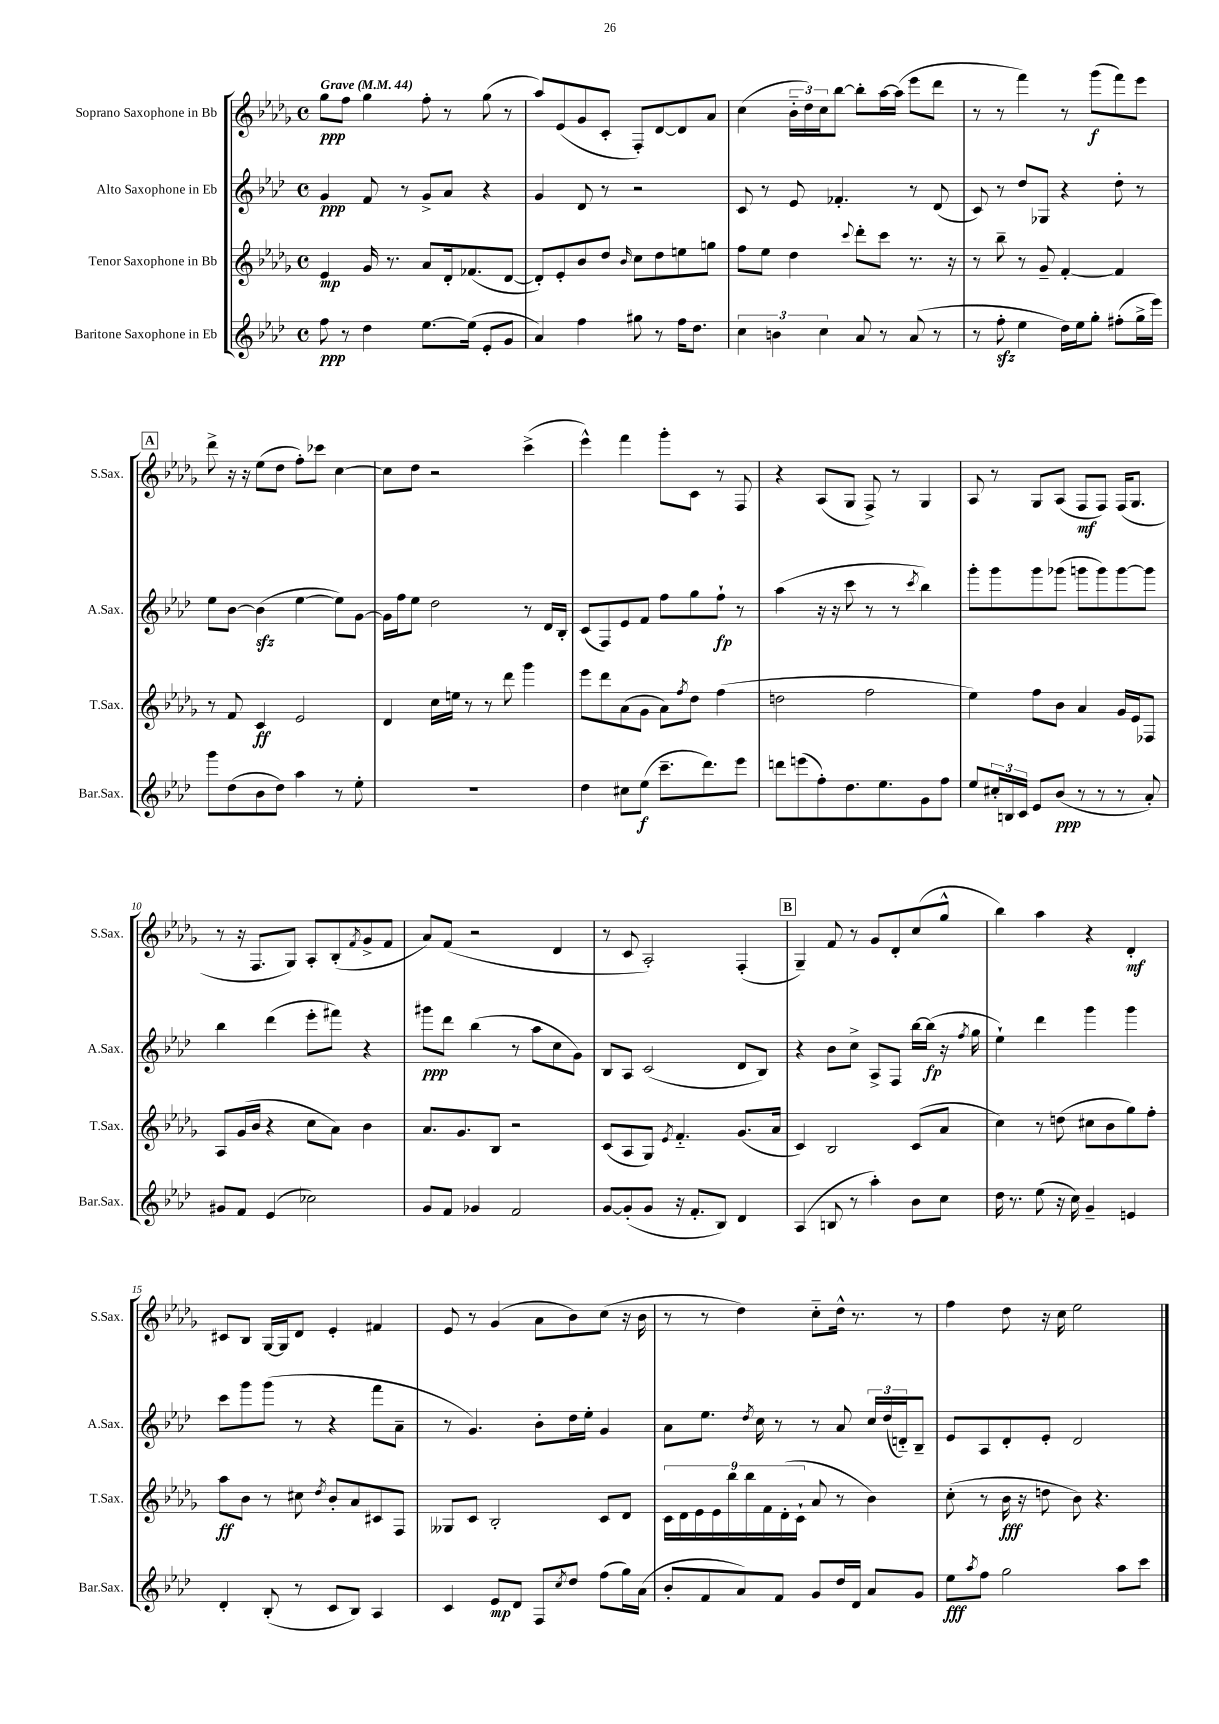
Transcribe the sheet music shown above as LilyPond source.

<<
\new StaffGroup <<
\new Staff = "s0" \with { instrumentName = "Soprano Saxophone in Bb" shortInstrumentName = "S.Sax." } {
    \clef treble \key des \major \defaultTimeSignature \time 4/4 \tempo "Grave" 4 = 44
    ges''8\ppp f''8 ges''4 f''8-. r8 ges''8( r8 |
    aes''8) ees'8( ges'8 c'8-. f8-.) des'8~ des'8 aes'8 |
    c''4( \tuplet 3/2 { bes'16-_ des''16) c''16 } bes''8~ bes''8-. aes''16~ aes''16( ees'''8 des'''8 |
    r8 r8 f'''4) r8 ges'''8\f( f'''8) ees'''8 |
    \mark \markup { \box "A" } des'''8-> r16 r16 ees''8( des''8 f''8-.) ces'''8 c''4~ |
    c''8 des''8 r2 c'''4->( |
    ees'''4-^) f'''4 ges'''8-. c'8 r8 f8 |
    r4 aes8( ges8 f8->) r8 ges4 |
    aes8 r8 ges8 aes8( f8\mf f8) f16( ges8. |
    r8 r16 f8. ges8) aes8-. bes8-.( \acciaccatura { f'8 } ges'8-> f'8 |
    aes'8) f'8( r2 des'4 |
    r8 c'8 aes2-.) f4-.( |
    \mark \markup { \box "B" } ges4--) f'8 r8 ges'8 des'8-. c''8( ges''8-^ |
    bes''4) aes''4 r4 des'4-.\mf |
    cis'8 bes8 ges16~ ges16 des'8 ees'4-. fis'4 |
    ees'8 r8 ges'4( aes'8 bes'8) c''8( r16 bes'16 |
    r8 r8 des''4) c''8-_ des''16-^ r8. r8 |
    f''4 des''8 r16 c''16 ees''2 \bar "|." |
}
\new Staff = "s1" \with { instrumentName = "Alto Saxophone in Eb" shortInstrumentName = "A.Sax." } {
    \clef treble \key aes \major \defaultTimeSignature \time 4/4
    g'4\ppp f'8 r8 g'8-> aes'8 r4 |
    g'4 des'8 r8 r2 |
    c'8 r8 ees'8 fes'4.-. r8 des'8( |
    c'8) r8 des''8 ges8 r4 des''8-. r8 |
    \mark \markup { \box "A" } ees''8 bes'8~ bes'4\sfz( ees''4~ ees''8) g'8~ |
    g'16 f''16 ees''8 des''2 r8 des'16 bes16-. |
    c'8( f8) ees'8 f'8 f''8 g''8 f''8-!\fp r8 |
    aes''4( r16 r16 c'''8 r8 r8 \acciaccatura { c'''8 } bes''4) |
    g'''8-. g'''8 g'''8 ges'''8( g'''8 g'''8) g'''8~ g'''8 |
    bes''4 des'''4( ees'''8-. fis'''8) r4 |
    gis'''8\ppp des'''8 bes''4( r8 aes''8 c''8 g'8) |
    bes8 aes8 c'2( des'8 bes8) |
    \mark \markup { \box "B" } r4 bes'8 c''8-> aes8-> f8 bes''16~ bes''16\fp( r16 \acciaccatura { f''8 } g''16 |
    ees''4-!) des'''4 g'''4 g'''4 |
    c'''8 g'''8 g'''8( r8 r4 f'''8 aes'8-- |
    r8 g'4.) bes'8-. des''16 ees''16-. g'4 |
    aes'8 ees''8. \acciaccatura { des''8 } c''16 r8 r8 aes'8 \tuplet 3/2 { c''16 des''16( d'16-_) } bes8-- |
    ees'8 aes8 des'8-. ees'8-. des'2 \bar "|." |
}
\new Staff = "s2" \with { instrumentName = "Tenor Saxophone in Bb" shortInstrumentName = "T.Sax." } {
    \clef treble \key des \major \defaultTimeSignature \time 4/4
    ees'4\mp ges'16 r8. aes'8 des'16-. fes'8.( des'8~ |
    des'8-.) ees'8-. bes'8 des''8 \grace { bes'16 } c''8 des''8 e''8 g''8 |
    f''8 ees''8 des''4 \appoggiatura { c'''8 } des'''8-. c'''8 r8. r16 |
    r8 bes''8-- r8 ges'8-- f'4~-. f'4 |
    \mark \markup { \box "A" } r8 f'8 c'4\ff ees'2 |
    des'4 c''16 e''16 r8 r8 des'''8 ges'''4 |
    ees'''8 des'''8 aes'8( ges'8 aes'8) \acciaccatura { f''8 } des''8 f''4( |
    d''2 f''2 |
    ees''4) f''8 bes'8 aes'4 ges'16 ees'16 fes8 |
    aes8 ges'16( bes'16 r4 c''8 aes'8) bes'4 |
    aes'8. ges'8. bes8 r2 |
    c'8( aes8 ges8) \acciaccatura { ees'8 } f'4.-_ ges'8.( aes'16 |
    \mark \markup { \box "B" } c'4) bes2 c'8( aes'8 |
    c''4) r8 d''8( cis''8 bes'8 ges''8) f''8-. |
    aes''8\ff bes'8 r8 cis''8 \acciaccatura { des''8 } bes'8-. aes'8 cis'8 f8 |
    geses8 c'8 bes2-. c'8 des'8 |
    \tuplet 9/8 { c'16 des'16 ees'16 ees'16 bes''16 bes''16 f'16 des'16-.( c'16-! } aes'8 r8 bes'4) |
    c''8-.( r8 bes'16\fff r16 d''8 bes'8) r4. \bar "|." |
}
\new Staff = "s3" \with { instrumentName = "Baritone Saxophone in Eb" shortInstrumentName = "Bar.Sax." } {
    \clef treble \key aes \major \defaultTimeSignature \time 4/4
    f''8\ppp r8 des''4 ees''8.~ ees''16( ees'8-. g'8 |
    aes'4) f''4 gis''8 r8 f''16 des''8. |
    \tuplet 3/2 { c''4 b'4 c''4 } aes'8 r8 aes'8( r8 |
    r8 f''8-.\sfz ees''4 des''16) ees''16 g''8-. fis''8-.( g''16-> ees'''16) |
    \mark \markup { \box "A" } g'''8 des''8( bes'8 des''8) aes''4 r8 ees''8-. |
    R1 |
    des''4 cis''8 ees''8\f( c'''8.-- des'''8.) ees'''8 |
    d'''8 e'''8( f''8-.) des''8. ees''8. g'8 f''8 |
    ees''8 \tuplet 3/2 { cis''16-. b16 c'16 } ees'8 bes'8\ppp( r8 r8 r8 aes'8-.) |
    gis'8 f'8 ees'4( ces''2) |
    g'8 f'8 ges'4 f'2 |
    g'8~ g'8-.( g'8 r16 f'8.-. bes8) des'4 |
    \mark \markup { \box "B" } aes4( b8 r8 aes''4-.) bes'8 c''8 |
    des''16 r8. ees''8( r16 c''16) g'4-- e'4 |
    des'4-. bes8-.( r8 c'8 bes8) aes4 |
    c'4 ees'8\mp des'8 f8 \acciaccatura { c''8 } des''8 f''8( g''16) aes'16( |
    bes'8-. f'8 aes'8) f'8 g'8 des''16 des'16 aes'8 g'8 |
    ees''8\fff \acciaccatura { aes''8 } f''8 g''2 aes''8 c'''8 \bar "|." |
}
>>
>>
